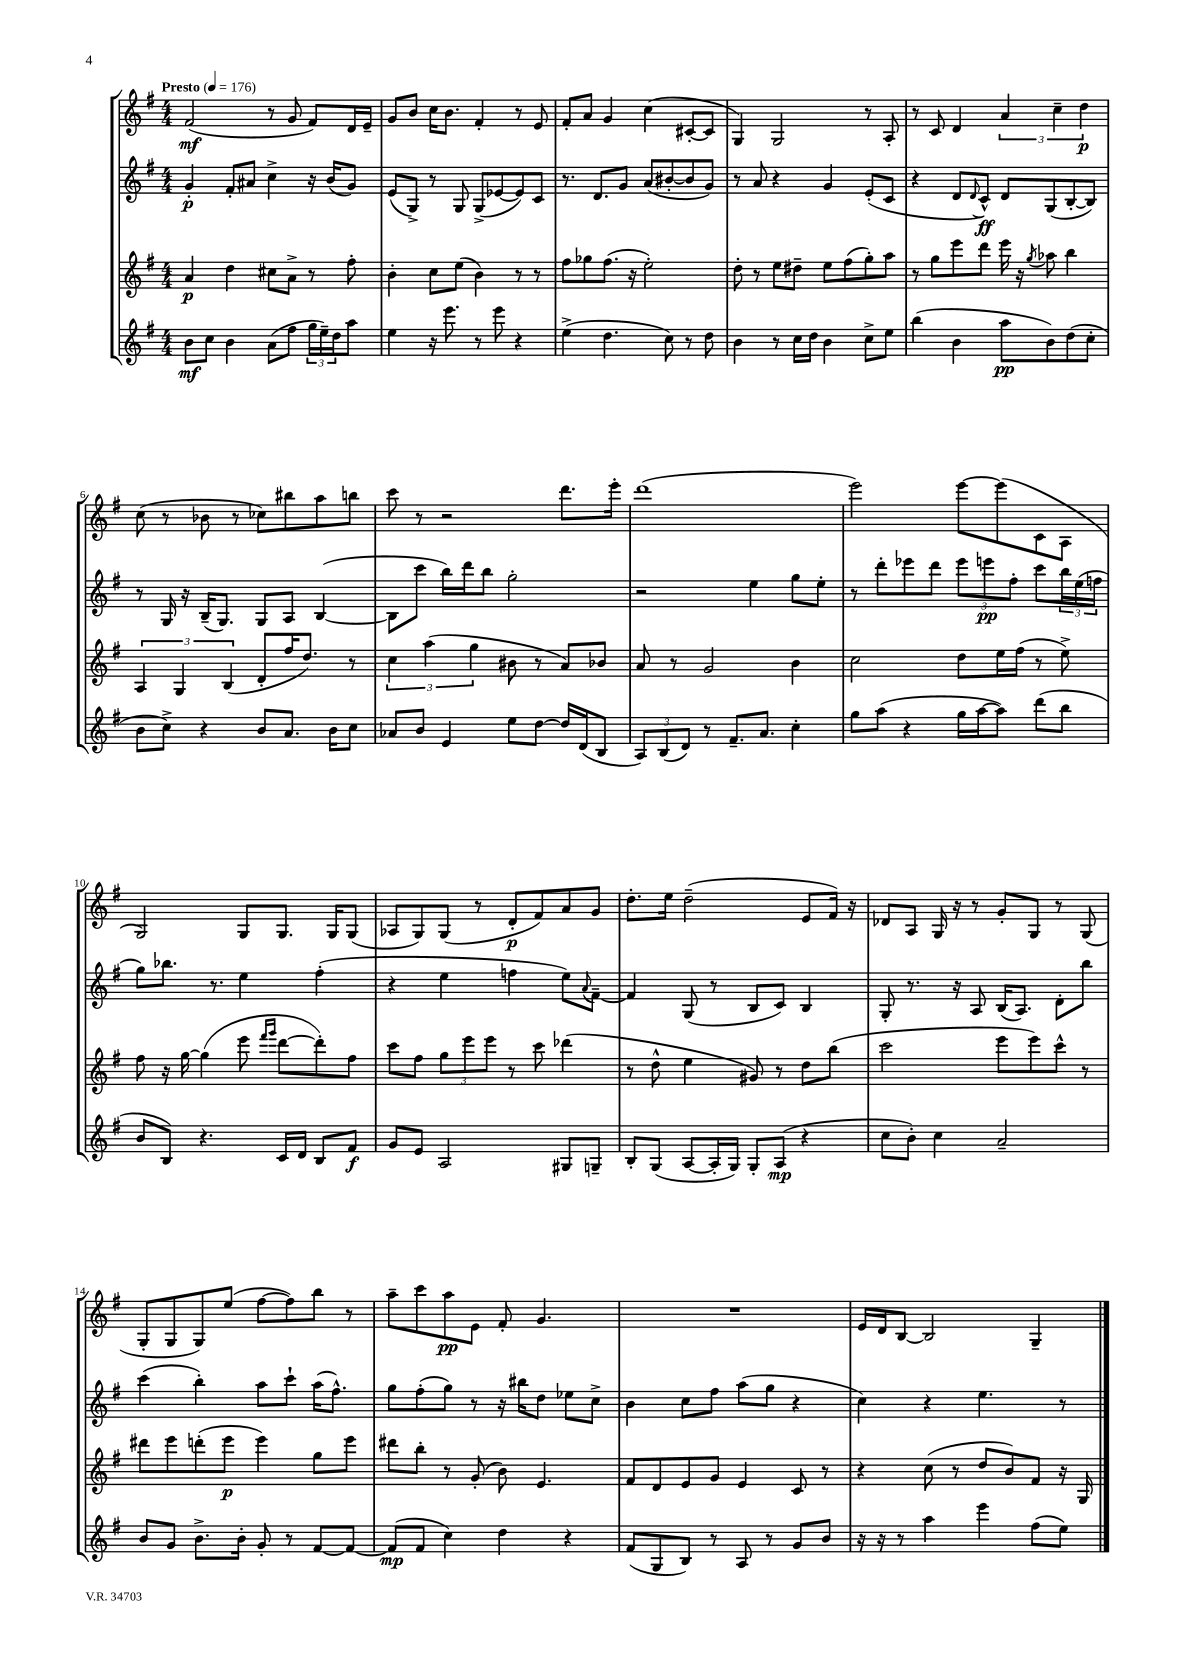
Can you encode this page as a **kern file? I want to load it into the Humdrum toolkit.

**kern	**dynam	**kern	**dynam	**kern	**dynam	**kern	**dynam
*part4	*part4	*part3	*part3	*part2	*part2	*part1	*part1
*staff4	*staff4	*staff3	*staff3	*staff2	*staff2	*staff1	*staff1
*clefG2	*	*clefG2	*	*clefG2	*	*clefG2	*
*k[f#]	*	*k[f#]	*	*k[f#]	*	*k[f#]	*
*M4/4	*	*M4/4	*	*M4/4	*	*M4/4	*
*MM176	*	*MM176	*	*MM176	*	*MM176	*
=1	=1	=1	=1	=1	=1	=1	=1
!	!	!	!	!	!	!LO:TX:a:B:t=Presto	!
8b\L	mf	4a/	p	4g'/	p	(2f#/	mf
8cc\J	.	.	.	.	.	.	.
4b\	.	4dd\	.	8f#'/L	.	.	.
.	.	.	.	8a#X/J	.	.	.
(8a\L	.	8cc#X\L	.	4cc^\	.	8r	.
8ff#\J	.	8a^\J	.	.	.	8g/	.
24gg\LL	.	8r	.	16r	.	8f#/L)	.
24ee~\)	.	.	.	.	.	.	.
.	.	.	.	(16b/KL	.	.	.
24dd\J	.	.	.	.	.	.	.
8aa\J	.	8ff#'\	.	8g/J)	.	16d/L	.
.	.	.	.	.	.	16e~/JJ	.
=2	=2	=2	=2	=2	=2	=2	=2
4ee\	.	4b'\	.	(8e/L	.	8g/L	.
.	.	.	.	8G^/J)	.	8b/J	.
16r	.	8cc\L	.	8r	.	16cc\KL	.
8.eee\	.	.	.	.	.	8.b\J	.
.	.	(8ee\J	.	8G/	.	.	.
8r	.	4b\)	.	(8G^/L	.	4f#'/	.
8eee\	.	.	.	[8e-X/	.	.	.
4r	.	8r	.	8e-/])	.	8r	.
.	.	8r	.	8c/J	.	8e/	.
=3	=3	=3	=3	=3	=3	=3	=3
(4ee^\	.	8ff#\L	.	8.r	.	8f#'/L	.
.	.	8gg-X\	.	.	.	8a/J	.
.	.	.	.	8.d/L	.	.	.
4.dd\	.	(8.ff#\J	.	.	.	4g/	.
.	.	.	.	8g/J	.	.	.
.	.	16r	.	.	.	.	.
.	.	2ee'\)	.	(8a/L	.	(4cc\	.
8cc\)	.	.	.	[8b#X'/	.	.	.
8r	.	.	.	8b#/]	.	[8c#X'/L	.
8dd\	.	.	.	8g/J)	.	8c#/J]	.
=4	=4	=4	=4	=4	=4	=4	=4
4b\	.	8dd'\	.	8r	.	4G/)	.
.	.	8r	.	8a/	.	.	.
8r	.	8ee\L	.	4r	.	2G/	.
16cc\LL	.	8dd#X~\J	.	.	.	.	.
16dd\JJ	.	.	.	.	.	.	.
4b\	.	8ee\L	.	4g/	.	.	.
.	.	(8ff#\	.	.	.	.	.
8cc^\L	.	8gg'\)	.	(8e'/L	.	8r	.
8ee\J	.	8aa\J	.	8c/J	.	8A'/	.
=5	=5	=5	=5	=5	=5	=5	=5
(4bb\	.	8r	.	4r	.	8r	.
.	.	8gg\L	.	.	.	8c/	.
4b\	.	8eee\	.	8d/L	.	4d/	.
.	.	.	.	8qqd/	.	.	.
.	.	8ddd\J	.	8c^^/J)	ff	.	.
8aa\L	pp	16eee\	.	8d/L	.	6a/	.
.	.	16r	.	.	.	.	.
.	.	8qgg/	.	.	.	.	.
8b\)	.	8aa-X\	.	(8G/	.	.	.
.	.	.	.	.	.	6cc~\	.
(8dd\	.	4bb\	.	[8B'/	.	.	.
.	.	.	.	.	.	6dd\	p
8cc'\J	.	.	.	8B/J])	.	.	.
!!LO:LB:g=z
=6	=6	=6	=6	=6	=6	=6	=6
8b\L	.	6A/	.	8r	.	(8cc\	.
8cc^\J)	.	.	.	16G/	.	8r	.
.	.	6G/	.	.	.	.	.
.	.	.	.	16r	.	.	.
4r	.	.	.	(16B~/KL	.	8b-X\	.
.	.	.	.	8.G/J)	.	.	.
.	.	(6B/	.	.	.	.	.
.	.	.	.	.	.	8r	.
8b/L	.	8d'/L	.	8G/L	.	8cc-X\L)	.
8.a/J	.	16ff#/K	.	8A/J	.	8bb#X\	.
.	.	8.dd/J)	.	.	.	.	.
.	.	.	.	([4B/	.	8aa\	.
16b\KL	.	.	.	.	.	.	.
8cc\J	.	8r	.	.	.	8bbn\J	.
=7	=7	=7	=7	=7	=7	=7	=7
8a-X/L	.	6cc\	.	8B\L]	.	8ccc\	.
8b/J	.	.	.	8ccc\J	.	8r	.
.	.	(6aa\	.	.	.	.	.
4e/	.	.	.	16bb\LL)	.	2r	.
.	.	.	.	16ddd\J	.	.	.
.	.	6gg\	.	.	.	.	.
.	.	.	.	8bb\J	.	.	.
8ee\L	.	8b#X\	.	2gg'\	.	.	.
[8dd\J	.	8r	.	.	.	.	.
16dd/LL]	.	8a/L)	.	.	.	8.ddd\L	.
(16d/J	.	.	.	.	.	.	.
8B/J	.	8b-X/J	.	.	.	.	.
.	.	.	.	.	.	16eee'\Jk	.
=8	=8	=8	=8	=8	=8	=8	=8
12A/L)	.	8a/	.	2r	.	(1ddd	.
(12B/	.	.	.	.	.	.	.
.	.	8r	.	.	.	.	.
12d/J)	.	.	.	.	.	.	.
8r	.	2g/	.	.	.	.	.
8.f#~/L	.	.	.	.	.	.	.
.	.	.	.	4ee\	.	.	.
8.a/J	.	.	.	.	.	.	.
4cc'\	.	4b\	.	8gg\L	.	.	.
.	.	.	.	8ee'\J	.	.	.
=9	=9	=9	=9	=9	=9	=9	=9
8gg\L	.	2cc\	.	8r	.	2eee\)	.
(8aa\J	.	.	.	8ddd'\L	.	.	.
4r	.	.	.	8eee-X\	.	.	.
.	.	.	.	8ddd\J	.	.	.
16gg\LL	.	8dd\L	.	12eee-\L	.	[8eee\L	.
[16aa\J	.	.	.	.	.	.	.
.	.	.	.	12eeen\	pp	.	.
8aa\J])	.	16ee\L	.	.	.	(8eee\]	.
.	.	.	.	12ff#'\J	.	.	.
.	.	(16ff#\JJ	.	.	.	.	.
(8ddd\L	.	8r	.	8ccc\L	.	8c\	.
8bb\J	.	8ee^\)	.	24bb\L	.	8A\J	.
.	.	.	.	(24ee\	.	.	.
.	.	.	.	24ffn\JJ	.	.	.
!!LO:LB:g=z
=10	=10	=10	=10	=10	=10	=10	=10
8b/L	.	8ff#\	.	8gg\L)	.	2G/)	.
8B/J)	.	16r	.	8.bb-X\J	.	.	.
.	.	[16gg\	.	.	.	.	.
4.r	.	(4gg\]	.	.	.	.	.
.	.	.	.	8.r	.	.	.
.	.	8eee\	.	4ee\	.	8G/L	.
.	.	16qqfff#/LL	.	.	.	.	.
.	.	16qqggg/JJ	.	.	.	.	.
16c/LL	.	[8ddd\L	.	.	.	8.G/J	.
16d/JJ	.	.	.	.	.	.	.
8B/L	.	8ddd'\])	.	(4ff#'\	.	.	.
.	.	.	.	.	.	16G/KL	.
8f#/J	f	8ff#\J	.	.	.	(8G/J	.
=11	=11	=11	=11	=11	=11	=11	=11
8g/L	.	8ccc\L	.	4r	.	8A-X/L	.
8e/J	.	8ff#\J	.	.	.	8G/)	.
2A/	.	12gg\L	.	4ee\	.	(8G/J	.
.	.	12eee\	.	.	.	.	.
.	.	.	.	.	.	8r	.
.	.	12eee\J	.	.	.	.	.
.	.	8r	.	4ffn\	.	8d'/L	p
.	.	8ccc\	.	.	.	8f#/)	.
8G#X/L	.	(4ddd-X\	.	8ee\L)	.	8a/	.
.	.	.	.	8qqa/	.	.	.
8Gn~/J	.	.	.	[8f#~\J	.	8g/J	.
=12	=12	=12	=12	=12	=12	=12	=12
8B'/L	.	8r	.	4f#/]	.	8.dd'\L	.
(8G/J	.	8dd^^\	.	.	.	.	.
.	.	.	.	.	.	16ee\Jk	.
[8A/L	.	4ee\	.	(8G/	.	(2dd~\	.
16A'/L]	.	.	.	8r	.	.	.
16G/JJ)	.	.	.	.	.	.	.
8G'/L	.	8g#X/)	.	8B/L	.	.	.
(8A/J	mp	8r	.	8c/J)	.	.	.
4r	.	8dd\L	.	4B/	.	8e/L	.
.	.	(8bb\J	.	.	.	16f#/Jk)	.
.	.	.	.	.	.	16r	.
=13	=13	=13	=13	=13	=13	=13	=13
8cc\L	.	2ccc\	.	8G'/	.	8d-X/L	.
8b'\J)	.	.	.	8.r	.	8A/J	.
4cc\	.	.	.	.	.	16G/	.
.	.	.	.	16r	.	16r	.
.	.	.	.	8A/	.	8r	.
2a~/	.	8eee\L	.	(16B/KL	.	8g'/L	.
.	.	.	.	8.A/J)	.	.	.
.	.	8eee\)	.	.	.	8G/J	.
.	.	8ccc^^\J	.	8d'\L	.	8r	.
.	.	8r	.	8bb\J	.	(8G/	.
!!LO:LB:g=z
=14	=14	=14	=14	=14	=14	=14	=14
8b/L	.	8ddd#X\L	.	(4ccc\	.	8G'/L	.
8g/J	.	8eee\	.	.	.	8G/	.
8.b^\L	.	(8dddn'\	.	4bb'\)	.	8G/)	.
.	.	8eee\J	p	.	.	(8ee/J	.
16b'\Jk	.	.	.	.	.	.	.
8g'/	.	4eee\)	.	8aa\L	.	[8ff#\L	.
8r	.	.	.	8ccc`\J	.	8ff#\])	.
[8f#/L	.	8gg\L	.	(16aa\KL	.	8bb\J	.
.	.	.	.	8.ff#^^\J)	.	.	.
8f#/J_	.	8eee\J	.	.	.	8r	.
=15	=15	=15	=15	=15	=15	=15	=15
(8f#/L]	mp	8ddd#X\L	.	8gg\L	.	8aa~\L	.
8f#/J	.	8bb'\J	.	(8ff#'\	.	8ccc\	.
4cc\)	.	8r	.	8gg\J)	.	8aa\	pp
.	.	(8g'/	.	8r	.	8e\J	.
4dd\	.	8b\)	.	16r	.	8f#'/	.
.	.	.	.	16bb#X\KL	.	.	.
.	.	4.e/	.	8dd\J	.	4.g/	.
4r	.	.	.	8ee-X\L	.	.	.
.	.	.	.	8cc^\J	.	.	.
=16	=16	=16	=16	=16	=16	=16	=16
(8f#/L	.	8f#/L	.	4b\	.	1r	.
8G/	.	8d/	.	.	.	.	.
8B/J)	.	8e/	.	8cc\L	.	.	.
8r	.	8g/J	.	8ff#\J	.	.	.
8A/	.	4e/	.	(8aa\L	.	.	.
8r	.	.	.	8gg\J	.	.	.
8g/L	.	8c/	.	4r	.	.	.
8b/J	.	8r	.	.	.	.	.
=17	=17	=17	=17	=17	=17	=17	=17
16r	.	4r	.	4cc\)	.	16e/LL	.
16r	.	.	.	.	.	16d/J	.
8r	.	.	.	.	.	[8B/J	.
4aa\	.	(8cc\	.	4r	.	2B/]	.
.	.	8r	.	.	.	.	.
4eee\	.	8dd/L	.	4.ee\	.	.	.
.	.	8b/)	.	.	.	.	.
(8ff#\L	.	8f#/J	.	.	.	4G~/	.
8ee\J)	.	16r	.	8r	.	.	.
.	.	16G/	.	.	.	.	.
==	==	==	==	==	==	==	==
*-	*-	*-	*-	*-	*-	*-	*-
